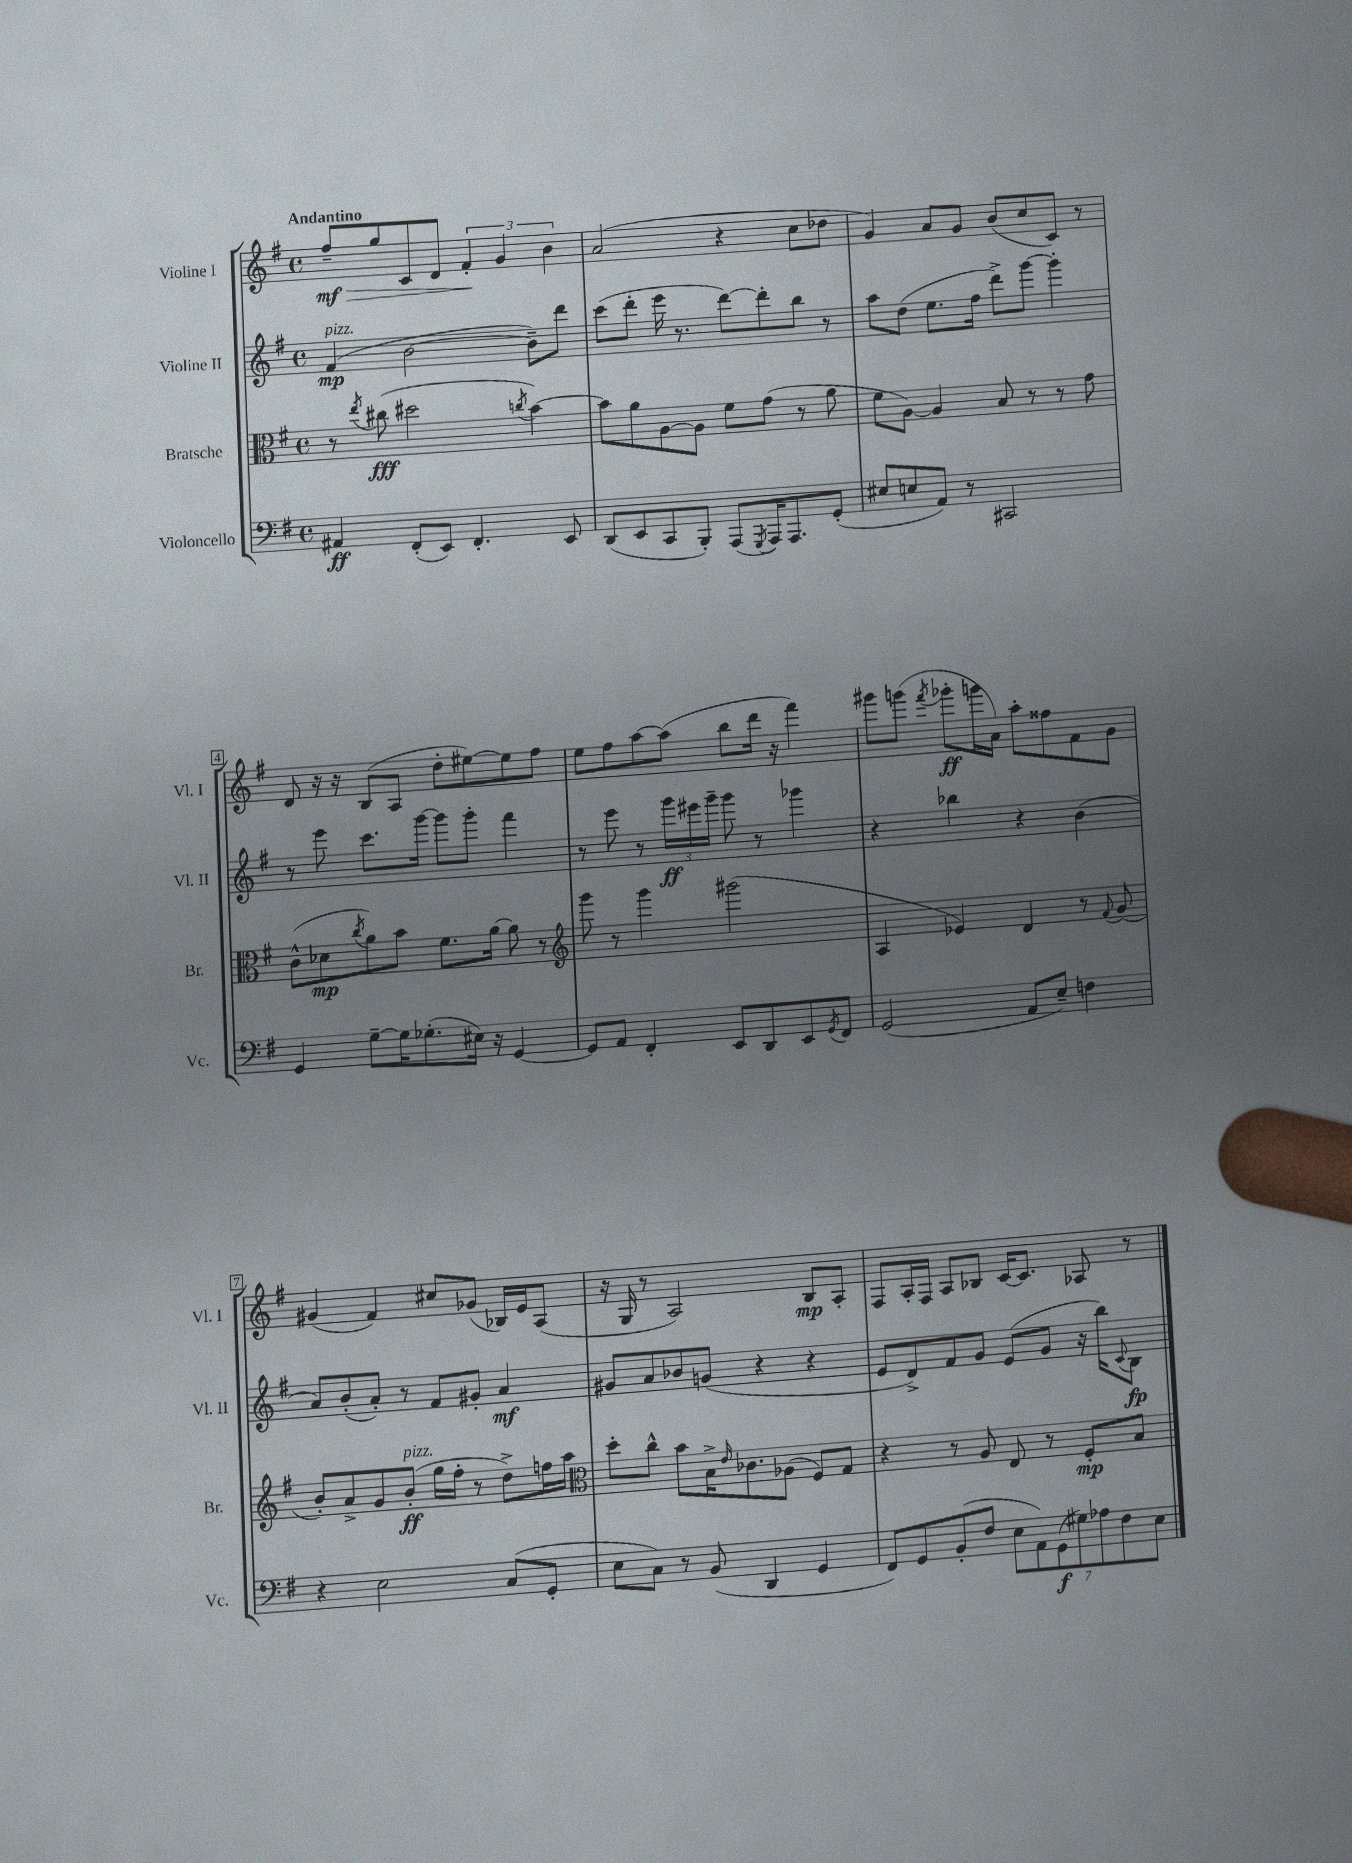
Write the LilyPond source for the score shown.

<<
\new StaffGroup <<
\new Staff = "s0" \with { instrumentName = "Violine I" shortInstrumentName = "Vl. I" } {
    \clef treble \key g \major \defaultTimeSignature \time 4/4 \tempo "Andantino"
    fis''8--\mf\> g''8 c'8 d'8 \tuplet 3/2 { fis'4-.\! g'4 b'4 } |
    a'2( r4 c''8 des''8 |
    g'4) a'8 g'8 b'8( c''8 c'8) r8 |
    d'8 r16 r16 b8( a8 d''8-. eis''8~) eis''8 fis''8 |
    e''8 fis''8 a''8~ a''8( b''8 d'''16 r16 fis'''4) |
    gis'''8 g'''8( \acciaccatura { fis'''8 } ges'''8-.\ff g'''16 a'16) a''8-. fisis''8 fis'8 g'8 |
    gis'4( fis'4) cis''8 ges'8( bes16) e'16 a8( |
    r16 g16 r8 a2) b8\mp a8-. |
    fis8 a16-. fis16 a8 bes8 c'16~ c'8. aes8 r8 \bar "|." |
}
\new Staff = "s1" \with { instrumentName = "Violine II" shortInstrumentName = "Vl. II" } {
    \clef treble \key g \major \defaultTimeSignature \time 4/4
    fis'4\mp^\markup { \italic "pizz." }( b'2~ b'8--) d'''8 |
    c'''8( d'''8-. e'''16 r8. d'''8~) d'''8-. b''8 r8 |
    a''8 d''8( e''8. fis''16 d'''8->) g'''8~ g'''4-. |
    r8 e'''8 c'''8. g'''16~ g'''8 g'''8-. fis'''4 |
    r8 e'''8 r8 \tuplet 3/2 { g'''16\ff eis'''16 g'''16-- } g'''8 r8 ges'''4 |
    r4 bes''4 r4 b'4( |
    a'8) b'8-.( a'8-.) r8 fis'8 gis'8-. a'4\mf |
    gis'8 a'8 bes'8 g'8( r4 r4 |
    e'8 d'8->) fis'8 g'8 e'8( g'8 r16 b''16) \appoggiatura { c'8 } b8\fp \bar "|." |
}
\new Staff = "s2" \with { instrumentName = "Bratsche" shortInstrumentName = "Br." } {
    \clef alto \key g \major \defaultTimeSignature \time 4/4
    r8 \acciaccatura { e''8 } cis''8\fff( dis''2 \acciaccatura { c''8 } b'4~) |
    b'8 a'8 a8~ a8 fis'8 g'8( r8 a'8 |
    fis'8 a8~) a4 b8 r8 r8 g'8 |
    c'8-^( des'8\mp \acciaccatura { c''8 } a'8) b'8 fis'8. a'16~ a'8 r8 |
    \clef treble g'''8 r8 g'''4 gis'''2( |
    a4 ees'4) d'4 r8 \appoggiatura { fis'8 } g'8( |
    b'8-.) a'8-> g'8 b'8-.\ff^\markup { \italic "pizz." }( g''16 fis''16-. r8 d''8->) f''16 a''16 |
    \clef alto d''8-. c''8-^ b'8 b16-> \grace { e'16 } ces'8. aes8( fis8) g8 |
    r4 r8 a8 e8 r8 fis8-.\mp b8 \bar "|." |
}
\new Staff = "s3" \with { instrumentName = "Violoncello" shortInstrumentName = "Vc." } {
    \clef bass \key g \major \defaultTimeSignature \time 4/4
    ais,4\ff fis,8-.( e,8) fis,4.-. e,8 |
    d,8( e,8 c,8 b,,8-.) a,,8( \acciaccatura { g,,8 } a,,16) a,,8. g,8-.( |
    eis8 e8 a,8) r8 cis,2 |
    g,4 g8~-- g16 ges8.-.( eis16) r16 g,4~ |
    g,8 a,8 fis,4-. e,8 d,8 e,8 \acciaccatura { g,8 } fis,8 |
    g,2( a,8 e8--) f4 |
    r4 e2 c8( g,8-. |
    e8 c8) r8 b,8( d,4 g,4 |
    fis,8) g,8 b,8-.( fis8 \tuplet 7/4 { e8 a,8) g,8\f( gis8) aes8 fis8 e8 } \bar "|." |
}
>>
>>
\layout { \context { \Score \override BarNumber.stencil = #(make-stencil-boxer 0.1 0.3 ly:text-interface::print) } }
